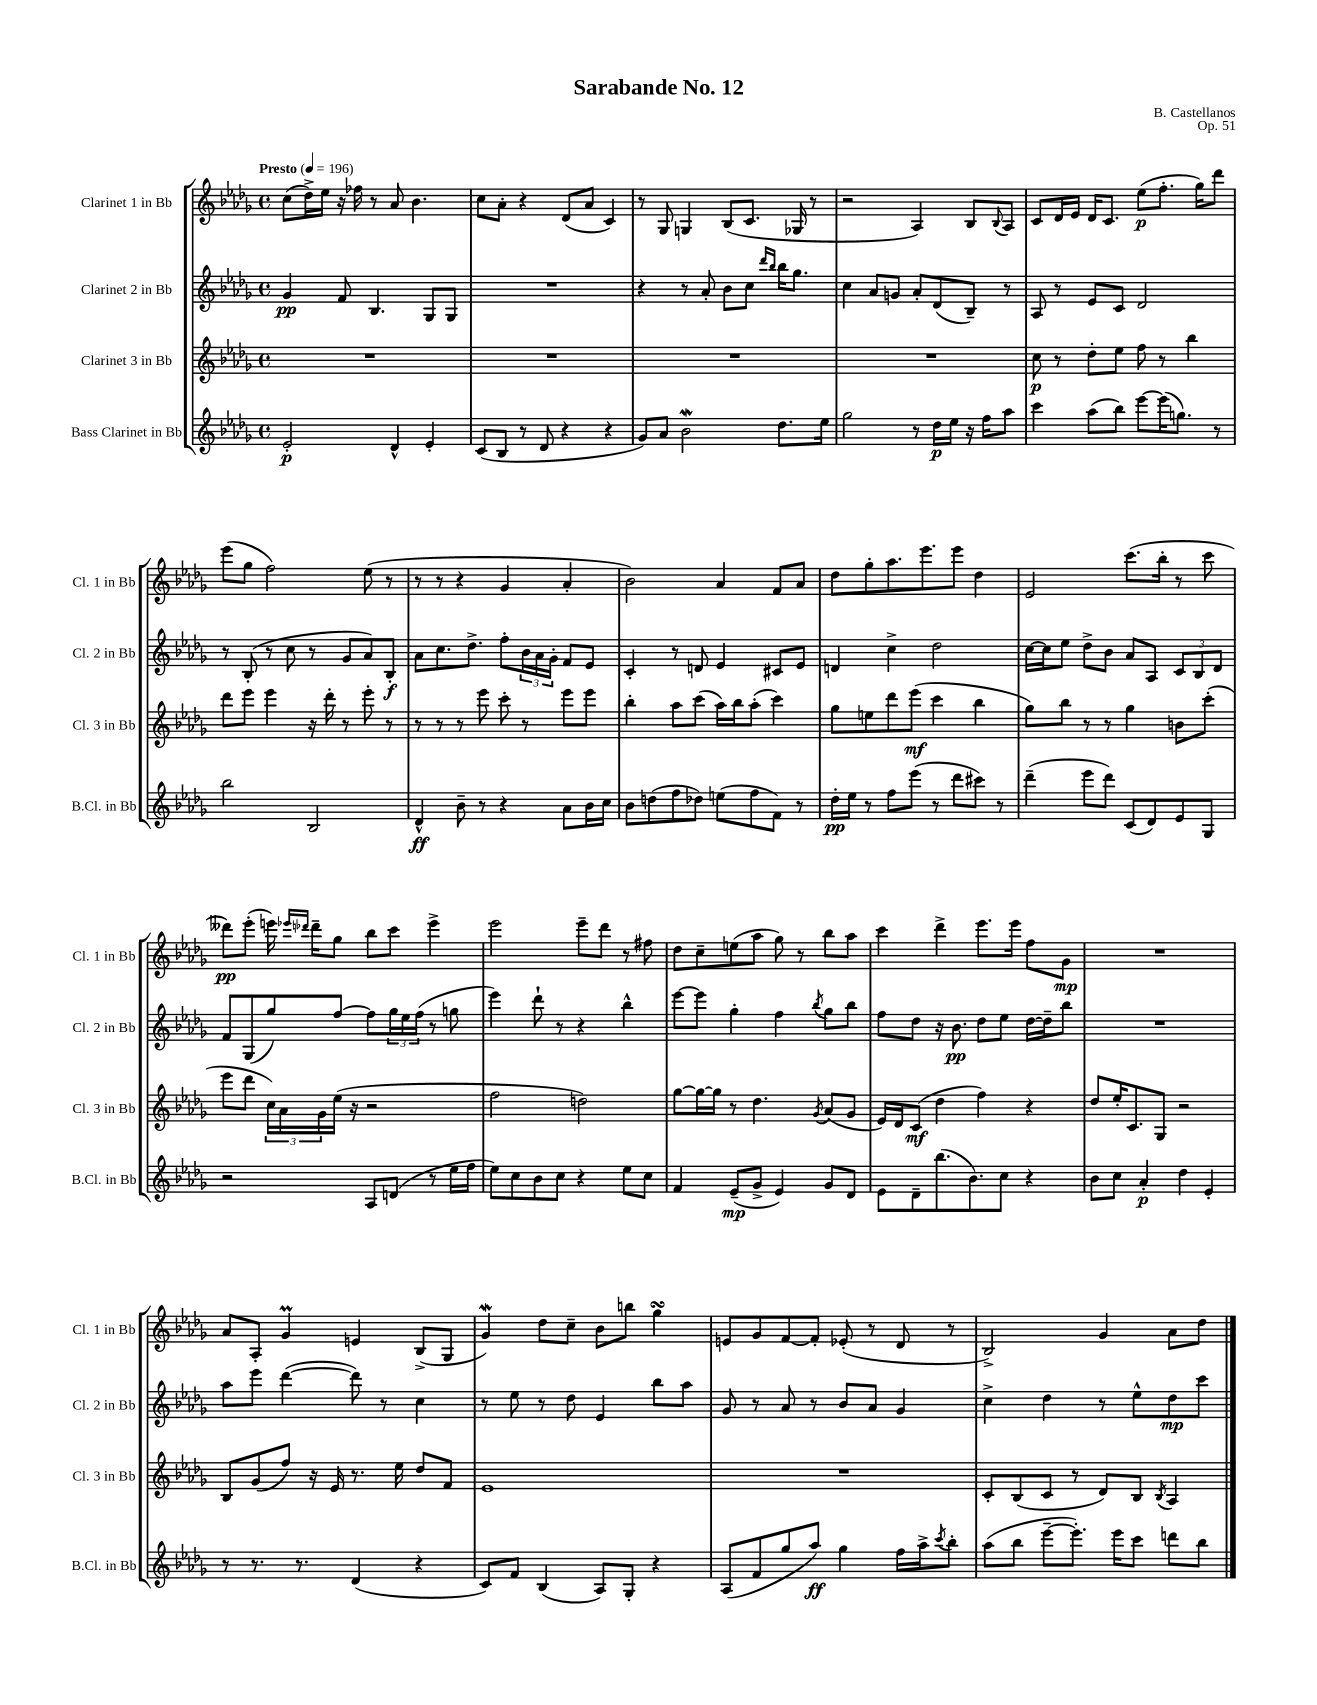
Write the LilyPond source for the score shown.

\header { title = "Sarabande No. 12" composer = "B. Castellanos" opus = "Op. 51" }
<<
\new StaffGroup <<
\new Staff = "s0" \with { instrumentName = "Clarinet 1 in Bb" shortInstrumentName = "Cl. 1 in Bb" } {
    \clef treble \key des \major \defaultTimeSignature \time 4/4 \tempo "Presto" 4 = 196
    c''8( des''16->) ees''16 r16 fes''16 r8 aes'8 bes'4. |
    c''8 aes'8-. r4 des'8( aes'8 c'4) |
    r8 ges8 g4 bes8( c'8. ges16 r8 |
    r2 aes4) bes8 \appoggiatura { bes8 } aes8 |
    c'8 des'16 ees'16 des'16 c'8. ees''8\p( f''8.-. ges''16) des'''8 |
    ees'''8( ges''8 f''2) ees''8( r8 |
    r8 r8 r4 ges'4 aes'4-. |
    bes'2) aes'4 f'8 aes'8 |
    des''8 ges''8-. aes''8. ees'''8. ees'''8 des''4 |
    ees'2 c'''8.( bes''16-. r8 c'''8 |
    deses'''8\pp) ees'''8-.( e'''16) \grace { ees'''16 des'''16 } des'''16-- ges''8 bes''8 c'''8 ees'''4-> |
    ees'''2 ees'''8-- des'''8 r8 fis''8 |
    des''8 c''8-- e''8( aes''8 ges''8) r8 bes''8 aes''8 |
    c'''4 des'''4-> ees'''8. ees'''16 f''8 ges'8\mp |
    R1 |
    aes'8 aes8-. ges'4\prall e'4 bes8->( ges8 |
    ges'4\mordent) des''8 c''8-- bes'8 b''8 ges''4\turn |
    e'8 ges'8 f'8~ f'8-. ees'8-.( r8 des'8 r8 |
    bes2->) ges'4 aes'8 des''8 \bar "|." |
}
\new Staff = "s1" \with { instrumentName = "Clarinet 2 in Bb" shortInstrumentName = "Cl. 2 in Bb" } {
    \clef treble \key des \major \defaultTimeSignature \time 4/4
    ges'4\pp f'8 bes4. ges8 ges8 |
    R1 |
    r4 r8 aes'8-. bes'8 c''8 \grace { des'''16 bes''16 } bes''16 ges''8. |
    c''4 aes'8 g'8 aes'8-. des'8( bes8--) r8 |
    aes8 r8 ees'8 c'8 des'2 |
    r8 bes8-.( r8 c''8 r8 ges'8 aes'8) bes8-.\f |
    aes'8 c''8. des''8.-> f''8-. \tuplet 3/2 { bes'16 aes'16 ges'16-. } f'8 ees'8 |
    c'4-. r8 d'8 ees'4 cis'8 ees'8 |
    d'4 c''4-> des''2 |
    c''16~ c''16 ees''8 des''8-> bes'8 aes'8 aes8 \tuplet 3/2 { c'8 bes8 des'8 } |
    f'8 ges8( ges''8) f''8~ f''8 \tuplet 3/2 { ges''16 ees''16 f''16( } r8 g''8 |
    ees'''4) des'''8-! r8 r4 bes''4-^ |
    ees'''8~ ees'''8 ges''4-. f''4 \acciaccatura { bes''8 } ges''8 bes''8 |
    f''8 des''8 r16 bes'8.\pp des''8 ees''8 des''16~ des''16-- bes''8 |
    R1 |
    aes''8 ees'''8 des'''4~( des'''8) r8 c''4 |
    r8 ees''8 r8 des''8 ees'4 bes''8 aes''8 |
    ges'8 r8 aes'8 r8 bes'8 aes'8 ges'4 |
    c''4-> des''4 r8 ees''8-^ des''8\mp c'''8 \bar "|." |
}
\new Staff = "s2" \with { instrumentName = "Clarinet 3 in Bb" shortInstrumentName = "Cl. 3 in Bb" } {
    \clef treble \key des \major \defaultTimeSignature \time 4/4
    R1 |
    R1 |
    R1 |
    R1 |
    c''8\p r8 des''8-. ees''8 f''8 r8 bes''4 |
    des'''8 ees'''8 ees'''4 r16 des'''16-. r8 ees'''8-. r8 |
    r8 r8 r8 ees'''8 c'''8-. r8 ees'''8 ees'''8 |
    bes''4-. aes''8 c'''8( aes''16) bes''16 aes''8-.( c'''4) |
    ges''8 e''8 des'''8 ees'''8\mf( c'''4 bes''4 |
    ges''8) bes''8 r8 r8 ges''4 b'8 c'''8-.( |
    ees'''8 des'''8 \tuplet 3/2 { c''16) aes'16 ges'16 } ees''16( r16 r2 |
    f''2 d''2) |
    ges''8~ ges''16~ ges''16 r8 des''4. \acciaccatura { ges'8 } aes'8( ges'8 |
    ees'16) des'16 c'8\mf( des''4 f''4) r4 |
    des''8 ees''16-. c'8. ges8 r2 |
    bes8 ges'8( f''8) r16 ees'16 r8. ees''16 des''8 f'8 |
    ees'1 |
    R1 |
    c'8-. bes8( c'8 r8 des'8) bes8 \acciaccatura { bes8 } aes4 \bar "|." |
}
\new Staff = "s3" \with { instrumentName = "Bass Clarinet in Bb" shortInstrumentName = "B.Cl. in Bb" } {
    \clef treble \key des \major \defaultTimeSignature \time 4/4
    ees'2-.\p des'4-^ ees'4-. |
    c'8( bes8 r8 des'8 r4 r4 |
    ges'8) aes'8 bes'2\mordent des''8. ees''16 |
    ges''2 r8 des''16\p ees''16 r16 f''16 aes''8 |
    c'''4 aes''8( bes''8) ees'''8~ ees'''16( g''8.) r8 |
    bes''2 bes2 |
    des'4-^\ff bes'8-- r8 r4 aes'8 bes'16 c''16 |
    bes'8 d''8( f''8 des''8) e''8( f''8 f'8) r8 |
    des''16-.\pp ees''16 r8 f''8 ees'''8( r8 des'''8 cis'''8) r8 |
    des'''4--( ees'''8 des'''8) c'8( des'8) ees'8 ges8 |
    r2 aes8 d'8( r8 ees''16 f''16 |
    ees''8) c''8 bes'8 c''8 r4 ees''8 c''8 |
    f'4 ees'8--\mp( ges'8-> ees'4) ges'8 des'8 |
    ees'8 des'8-- bes''8.( bes'8.) c''8 r4 |
    bes'8 c''8 aes'4-.\p des''4 ees'4-. |
    r8 r8. r8. des'4( r4 |
    c'8) f'8 bes4( aes8) ges8-. r4 |
    aes8( f'8 ges''8 aes''8\ff) ges''4 f''16 aes''16-> \acciaccatura { c'''8 } bes''8-. |
    aes''8( bes''8 ees'''8~-- ees'''8.-.) ees'''16 c'''8 d'''8 bes''8 \bar "|." |
}
>>
>>
\layout { \context { \Score \remove "Bar_number_engraver" } }
